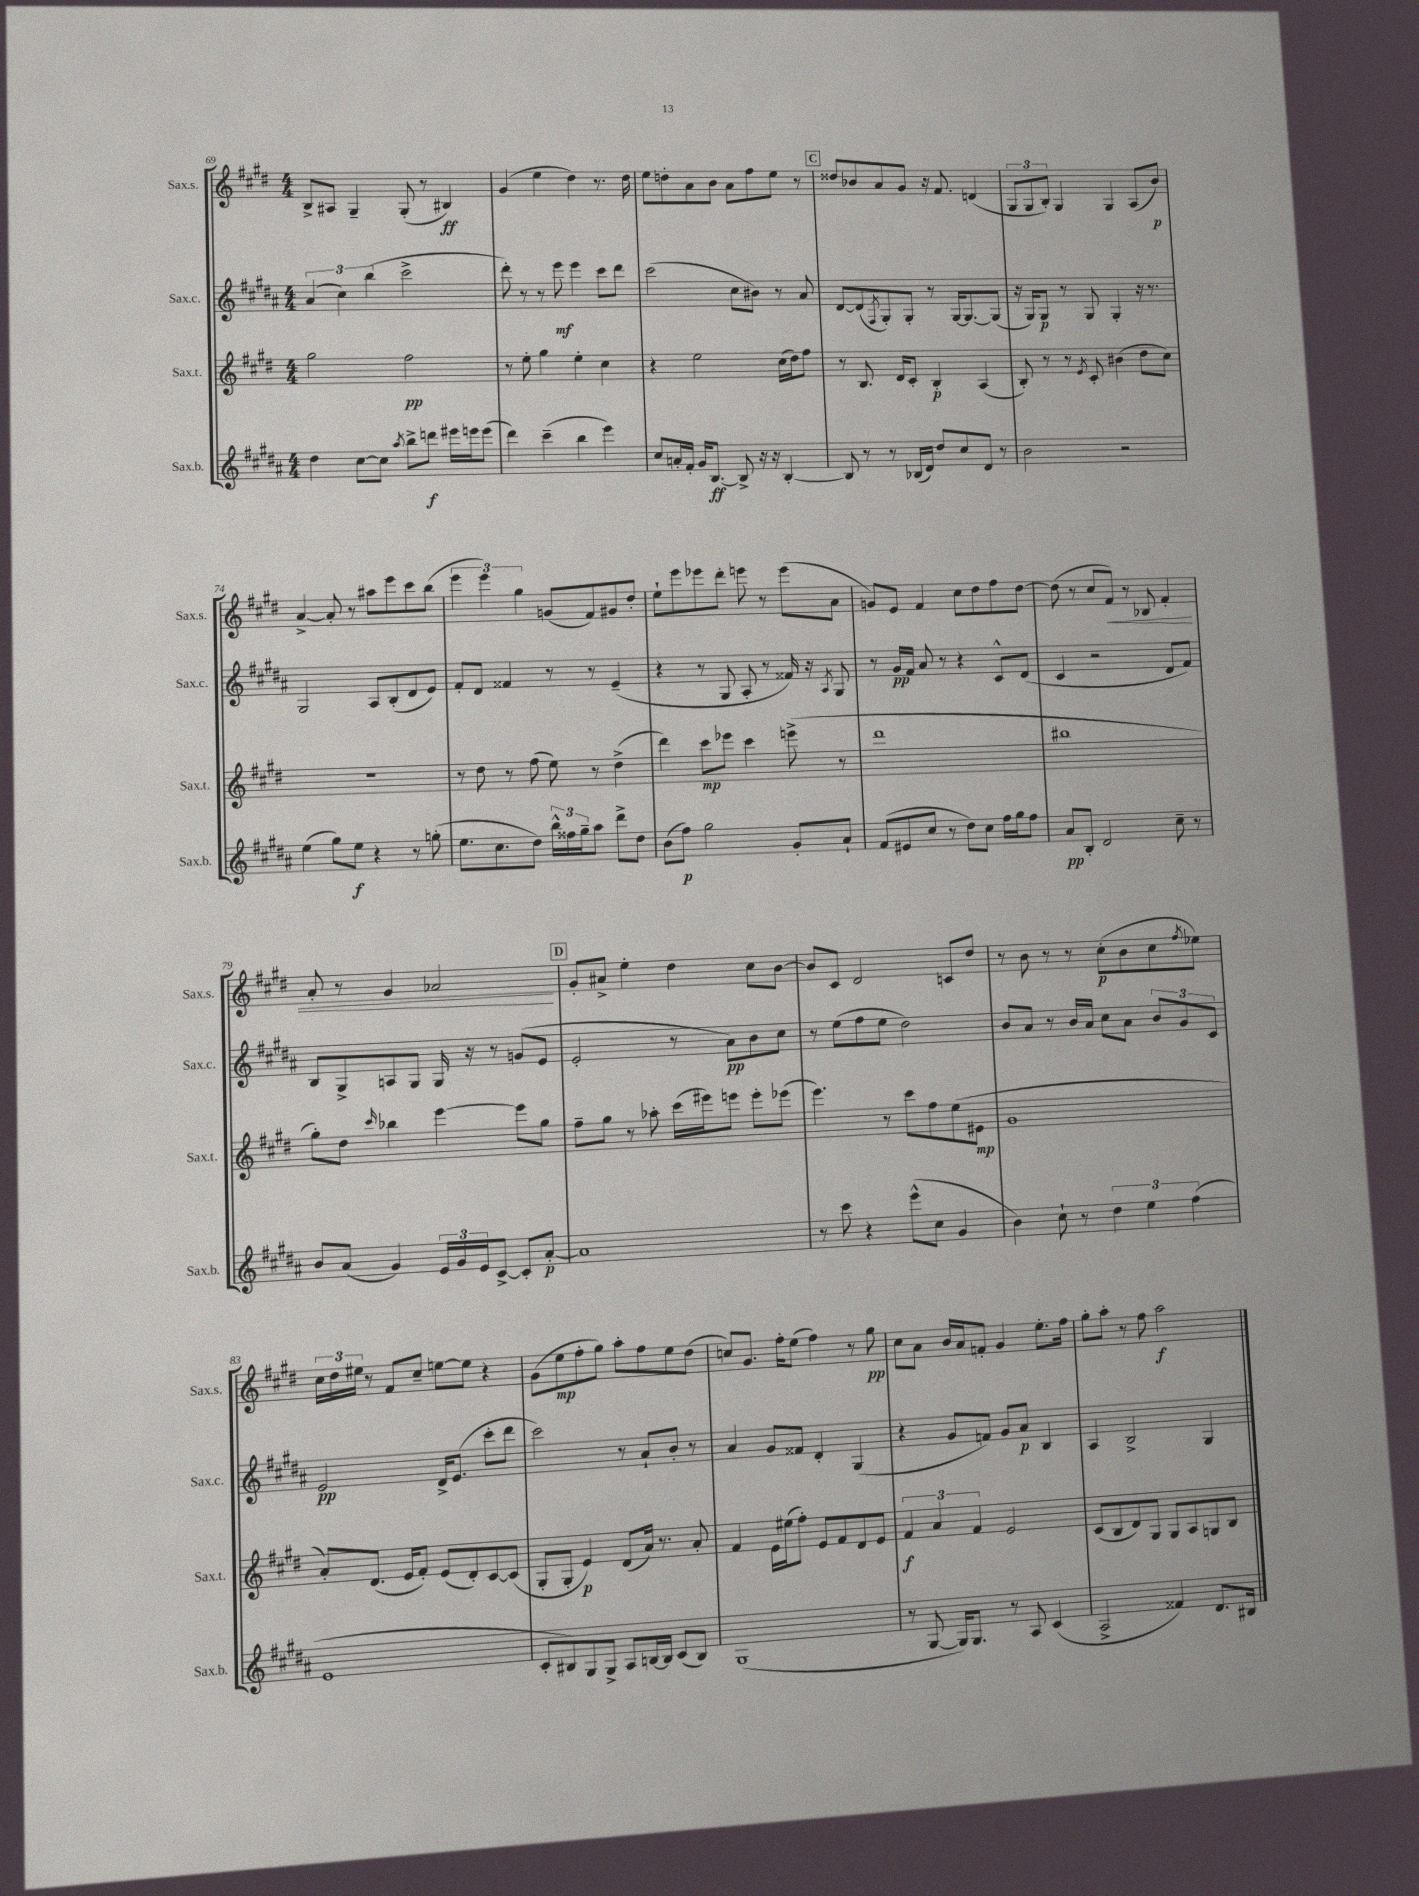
<<
\new StaffGroup <<
\new Staff = "s0" \with { instrumentName = "Sax.s." shortInstrumentName = "Sax.s." } {
    \clef treble \key e \major \numericTimeSignature \time 4/4
    b8-> ais8 gis4-- gis8-.( r8 bis4\ff) |
    gis'4( e''4 dis''4) r8. dis''16 |
    e''8 d''8-. a'8 b'8 a'8 fis''8 e''8 r8 |
    \mark \markup { \box "C" } disis''8 bes'8 a'8 gis'8 r16 fis'8. d'4( |
    \tuplet 3/2 { gis8 gis8 b8-.) } gis4 gis4 a8( b'8\p) |
    a'4~-> a'8-. r8 ais''8 e'''8 cis'''8 b''8( |
    \tuplet 3/2 { e'''4 e'''4) gis''4 } g'8( fis'8) gis'8 dis''8-. |
    e''8-! e'''8 ees'''8 dis'''8-. e'''8 r8 e'''8( a'8 |
    g'8) e'8 fis'4 cis''8 dis''8 fis''8 dis''8~ |
    dis''8( r8 cis''8 fis'8\<) r8 bes8 fis'4-. |
    a'8-. r8 gis'4 aes'2\! |
    \mark \markup { \box "D" } gis'8-. ais'8-> e''4-. dis''4 cis''8 b'8~ |
    b'8 cis'8 dis'2 c'8 dis''8 |
    r8 b'8 r8 r8 cis''8-.\p( b'8 cis''8 \acciaccatura { fis''8 } ees''8) |
    \tuplet 3/2 { cis''16 dis''16 eis''16 } r8 fis'8 cis''8-- e''8~ e''8 r4 |
    gis'8( e''8\mp fis''8-. gis''8) a''8-. fis''8 e''8 dis''8( |
    c''8) gis'8. fis''16-. e''8( fis''4) r8 gis''8\pp |
    cis''8 a'8 b'16 a'16 f'8-. gis'4 e''8.-. fis''16 |
    gis''8-. a''8-. r8 fis''8 a''2\f \bar "|." |
}
\new Staff = "s1" \with { instrumentName = "Sax.c." shortInstrumentName = "Sax.c." } {
    \clef treble \key b \major \numericTimeSignature \time 4/4
    \tuplet 3/2 { ais'4( cis''4) b''4( } cis'''2-> |
    dis'''8-.) r8 r8 e'''8\mf e'''4 cis'''8 dis'''8 |
    cis'''2( cis''8 bis'8) r8 ais'8 |
    \mark \markup { \box "C" } dis'8~ dis'8( \acciaccatura { fis8 } gis8-.) gis8-. r8 gis16~ gis8.~ gis8( |
    r16 gis16) gis8\p r8 gis8 gis4-. r16 r8. |
    gis2 ais8 b8-.( dis'8 e'8) |
    fis'8-. dis'8 fisis'4 r8 r8 e'4--( |
    r4 r8 gis8 ais8-. r8 fisis'16) r16 \acciaccatura { ais8 } gis8 |
    r8 gis'16\pp fis'16 ais'8 r8 r4 cis'8-^ dis'8( |
    cis'4 r2 dis'8 fis'8) |
    b8 gis8-> a8 gis8 gis16 r16 r8 g'8( e'8 |
    \mark \markup { \box "D" } e'2-. r8 ais'8\pp) b'8 cis''8 |
    r8 e''8( fis''8 e''8 dis''2) |
    b'8 ais'8 r8 b'16 ais'16 cis''8 ais'8 \tuplet 3/2 { b'8 gis'8 cis'8 } |
    e'2\pp dis'16-> e'8.( cis'''8-. dis'''8 |
    cis'''2) r8 ais'8-! b'8-. r8 |
    ais'4 gis'8 fisis'8 dis'4-. gis4( |
    r4 gis'8 f'8) gis'8 ais'8\p b4 |
    ais4 b2-> gis4 \bar "|." |
}
\new Staff = "s2" \with { instrumentName = "Sax.t." shortInstrumentName = "Sax.t." } {
    \clef treble \key e \major \numericTimeSignature \time 4/4
    gis''2 fis''2\pp |
    r8 e''8-. gis''4 e''4-. cis''4 |
    r4 e''2 cis''16( dis''16) fis''8 |
    \mark \markup { \box "C" } r8 b8. dis'16 cis'8-. b4-.\p a4( |
    b8-.) r8 r8 \acciaccatura { e'8 } cis'8-. bis'4( dis''8 cis''8) |
    R1 |
    r8 dis''8 r8 fis''8( e''8) r8 dis''4->( |
    dis'''4) cis'''8\mp ees'''8 cis'''4 e'''8->( r8 |
    dis'''1 |
    bis''1 |
    gis''8-.) dis''8 \grace { cis'''16 } bes''4 e'''4~ e'''8 gis''8 |
    \mark \markup { \box "D" } fis''8-- gis''8 r8 aes''8-. cis'''16( eis'''16) e'''8 e'''8-. ees'''8( |
    e'''4.) r8 cis'''8 fis''8 e''8( eis'8\mp |
    gis'1 |
    a'8-.) dis'8.( e'16 fis'8-.) e'8( dis'8-.) cis'8~ cis'8( |
    gis8-. gis8-. e'4\p) dis'8( a'16) r8. a'8-. |
    fis'4 e'16 eis''16( fis''8-.) e'8 fis'8 dis'8 e'8 |
    \tuplet 3/2 { fis'4\f a'4 fis'4 } e'2 |
    cis'8( b8 dis'8) gis8 gis8 a8 g8 b8 \bar "|." |
}
\new Staff = "s3" \with { instrumentName = "Sax.b." shortInstrumentName = "Sax.b." } {
    \clef treble \key b \major \numericTimeSignature \time 4/4
    dis''4 cis''8~ cis''8 \acciaccatura { ais''8 } b''8-> d'''8\f eis'''16 e'''16 e'''8( |
    dis'''4) cis'''4--( b''4 e'''4) |
    cis''8 a'16-. fis'16-. gis'16 b8.~\ff b8-> r16 r16 b4~-. |
    \mark \markup { \box "C" } b8 r8 r8 bes16( dis'16) dis''8 cis''8 dis'8 r8 |
    b'2 r2 |
    e''4( gis''8) e''8\f r4 r8 g''8-.( |
    e''8. cis''8. dis''8) \tuplet 3/2 { b''16-^ fisis''16 gis''16-- } ais''8 dis'''8-> dis''8 |
    b'8( fis''8\p) gis''2 gis'8-. ais'8-! |
    fis'8( eis'8 cis''8 r8 dis''8) cis''8 fis''16 gis''16 fis''8 |
    ais'8\pp b8-. dis'2 cis''8-- r8 |
    b'8 ais'8( gis'4) \tuplet 3/2 { e'16 gis'16 e'16 } cis'8~-> cis'8-. ais'8~-.\p |
    \mark \markup { \box "D" } ais'1 |
    r8 cis'''8 r4 e'''8-^( cis''8 gis'4 |
    b'4) cis''8-! r8 \tuplet 3/2 { dis''4 e''4 fis''4( } |
    e'1 |
    cis'8-. bis8) gis8 gis8-> ais8 b16~ b16 cis'8( b8) |
    gis1( |
    r8 gis8~ gis16) gis8. r8 ais8 cis'4( |
    ais2-> fisis'4) dis'8. bis16 \bar "|." |
}
>>
>>
\layout { \context { \Score currentBarNumber = #69 } }
